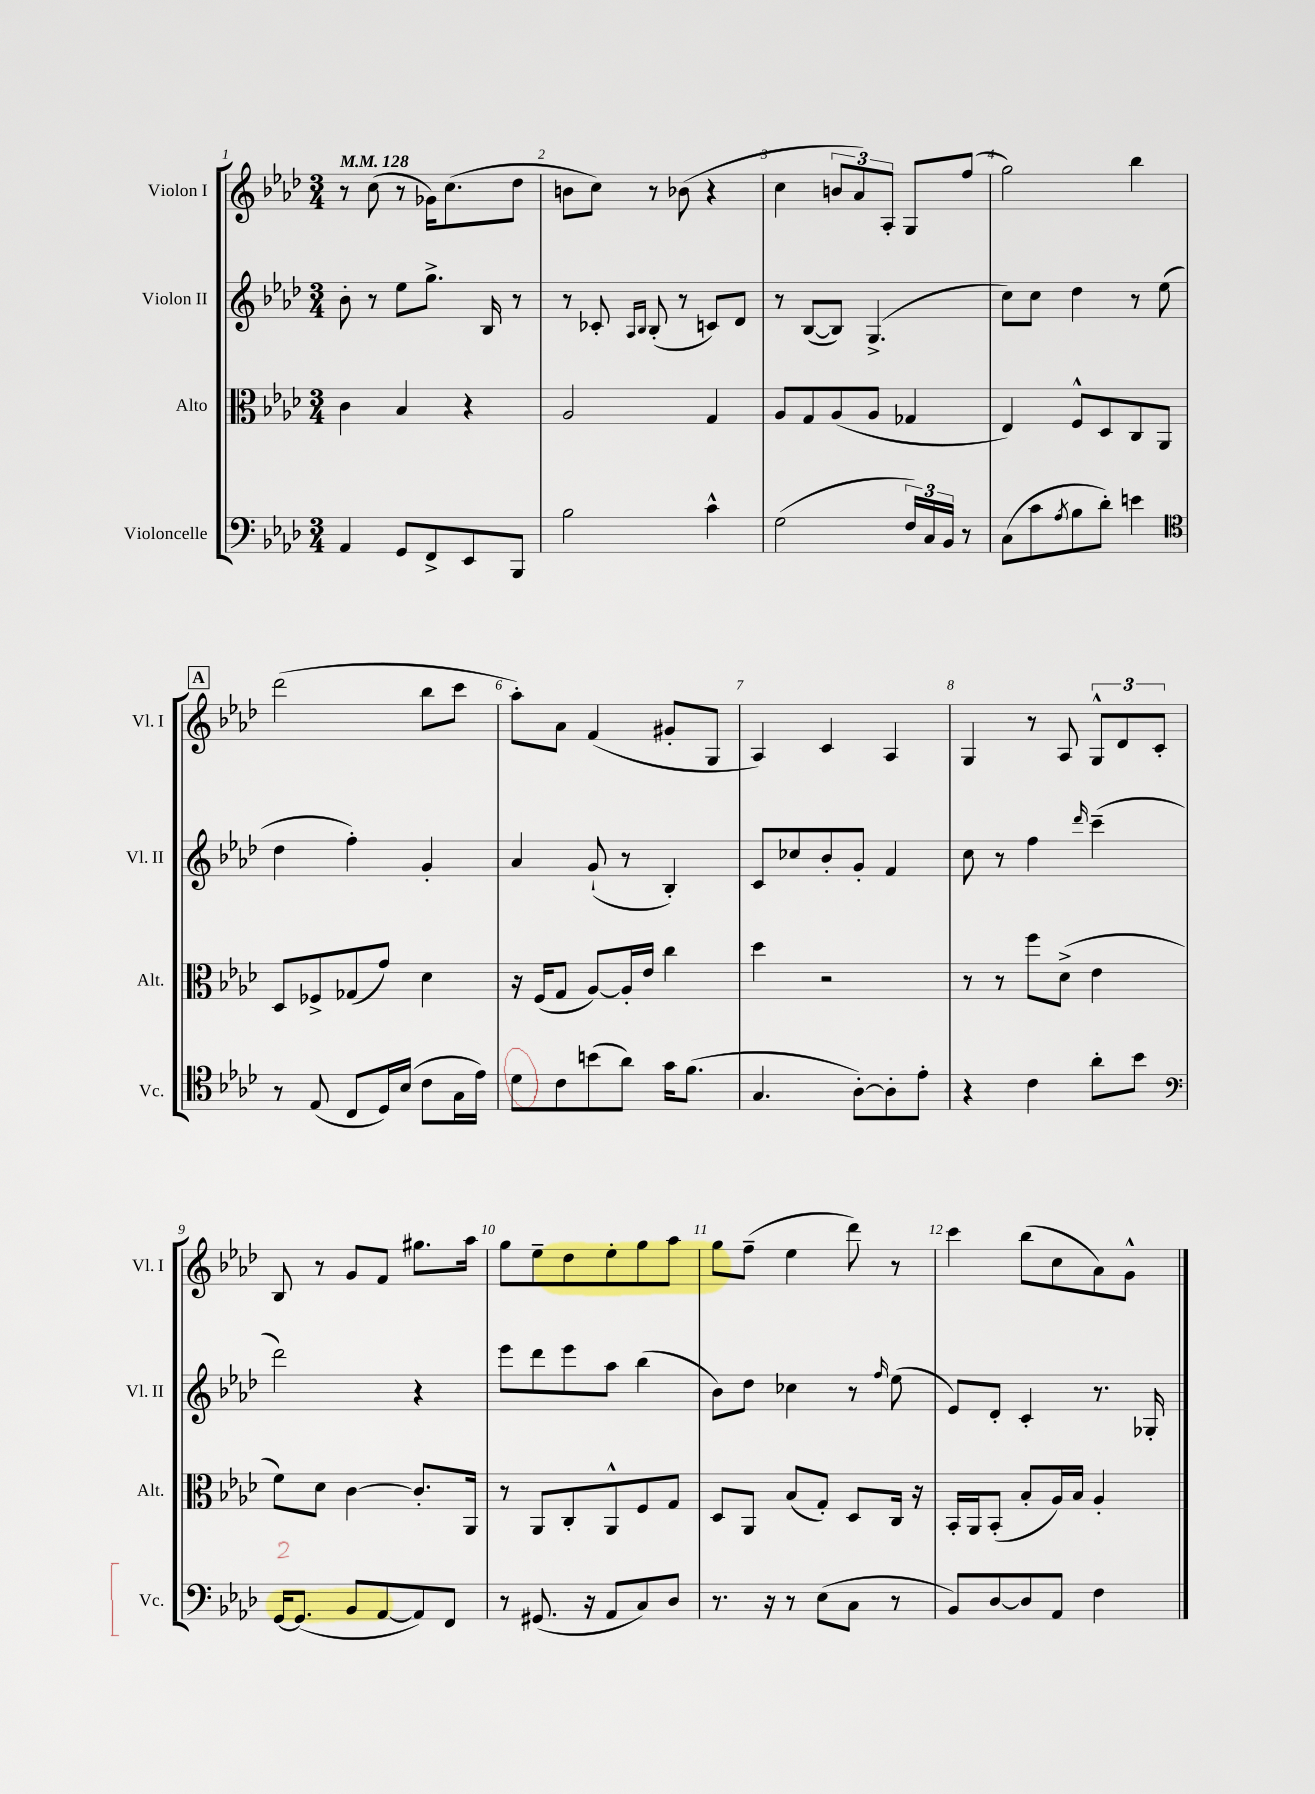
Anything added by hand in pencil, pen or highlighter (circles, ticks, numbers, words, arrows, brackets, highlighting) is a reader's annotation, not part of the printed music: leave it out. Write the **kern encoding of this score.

**kern	**kern	**kern	**kern
*staff4	*staff3	*staff2	*staff1
*clefF4	*clefC3	*clefG2	*clefG2
*k[b-e-a-d-]	*k[b-e-a-d-]	*k[b-e-a-d-]	*k[b-e-a-d-]
*M3/4	*M3/4	*M3/4	*M3/4
*MM128	*MM128	*MM128	*MM128
4AA-	4c	8b-'	8r
.	.	8r	(8cc
8GG	4B-	8ee-	8r
8FF^	.	8.gg^	16g-)
.	.	.	(8.cc
8EE-	4r	.	.
.	.	16B-	.
8BBB-	.	8r	8dd-
=	=	=	=
2B-	2A-	8r	8b
.	.	8c-'	8cc)
.	.	16qqA-	.
.	.	16qqB-	.
.	.	(8B-'	8r
.	.	8r	(8b-
4c^^	4G	8c)	4r
.	.	8d-	.
=	=	=	=
(2G	8A-	8r	4cc
.	8G	([8B-	.
.	(8A-	8B-])	12b
.	.	.	12a-)
.	8A-	(4.G^	.
.	.	.	12A-'
24F)	4G-	.	8G
24C	.	.	.
24BB-	.	.	.
8r	.	.	(8ff
=	=	=	=
(8C	4E-)	8cc)	2gg)
8c	.	8cc	.
8qA-	.	.	.
8B-	8F^^	4dd-	.
8d-')	8D-	.	.
4e	8C	8r	4bb-
.	8AA-	(8ee-	.
=	=	=	=
*clefC4	*	*	*
8r	8D-	4dd-	(2ddd-
(8E-	8F-^	.	.
8C	(8G-	4ff')	.
16D-)	8g)	.	.
(16B-	.	.	.
8c	4d-	4g'	8bb-
16G	.	.	8ccc
16e-)	.	.	.
=	=	=	=
8d-	16r	4a-	8aa-')
.	(16F	.	.
8c	8G	.	8a-
(8b	[8A-)	(8g`	(4f
8a-)	16A-']	8r	.
.	16e-	.	.
16g	4cc	4B-')	8g#'
(8.f	.	.	.
.	.	.	8G
=	=	=	=
4.G	4dd-	8c	4A-)
.	.	8cc-	.
.	2r	8b-'	4c
[8A-')	.	8g'	.
8A-']	.	4f	4A-
8e-'	.	.	.
=	=	=	=
4r	8r	8cc	4G
.	8r	8r	.
4c	8ff	4ff	8r
.	(8d-^	.	8A-
.	.	16qqddd-	.
8a-'	4e-	(4ccc~	12G^^
.	.	.	12d-
8b-	.	.	.
.	.	.	12c'
=	=	=	=
*clefF4	*	*	*
[16GG	8f)	2ddd-)	8B-
(8.GG]	.	.	.
.	8d-	.	8r
8BB-	[4c	.	8g
[8AA-	.	.	8f
8AA-])	8.c']	4r	8.gg#
8FF	.	.	.
.	16AA-	.	16aa-
=	=	=	=
8r	8r	8eee-	8gg
(8.GG#	8AA-	8ddd-	8ee-~
.	8C'	8eee-	8dd-
16r	.	.	.
8AA-	8AA-^^	8aa-	8ee-'
8C)	8F	(4bb-	8gg
8D-	8G	.	8aa-
=	=	=	=
8.r	8D-	8b-)	8gg
.	8AA-	8dd-	(8ff~
16r	.	.	.
8r	(8B-	4cc-	4ee-
(8E-	8G')	.	.
8C	8D-	8r	8ddd-)
.	.	16qqff	.
8r	16C	(8ee-	8r
.	16r	.	.
=	=	=	=
8BB-)	16BB-'	8e-)	4ccc
.	16AA-	.	.
[8D-	(8BB-'	8d-'	.
8D-]	8B-'	4c'	(8bb-
8AA-	16A-)	.	8cc
.	16B-	.	.
4F	4A-'	8.r	8a-)
.	.	.	8g^^
.	.	16G-'	.
==	==	==	==
*-	*-	*-	*-
